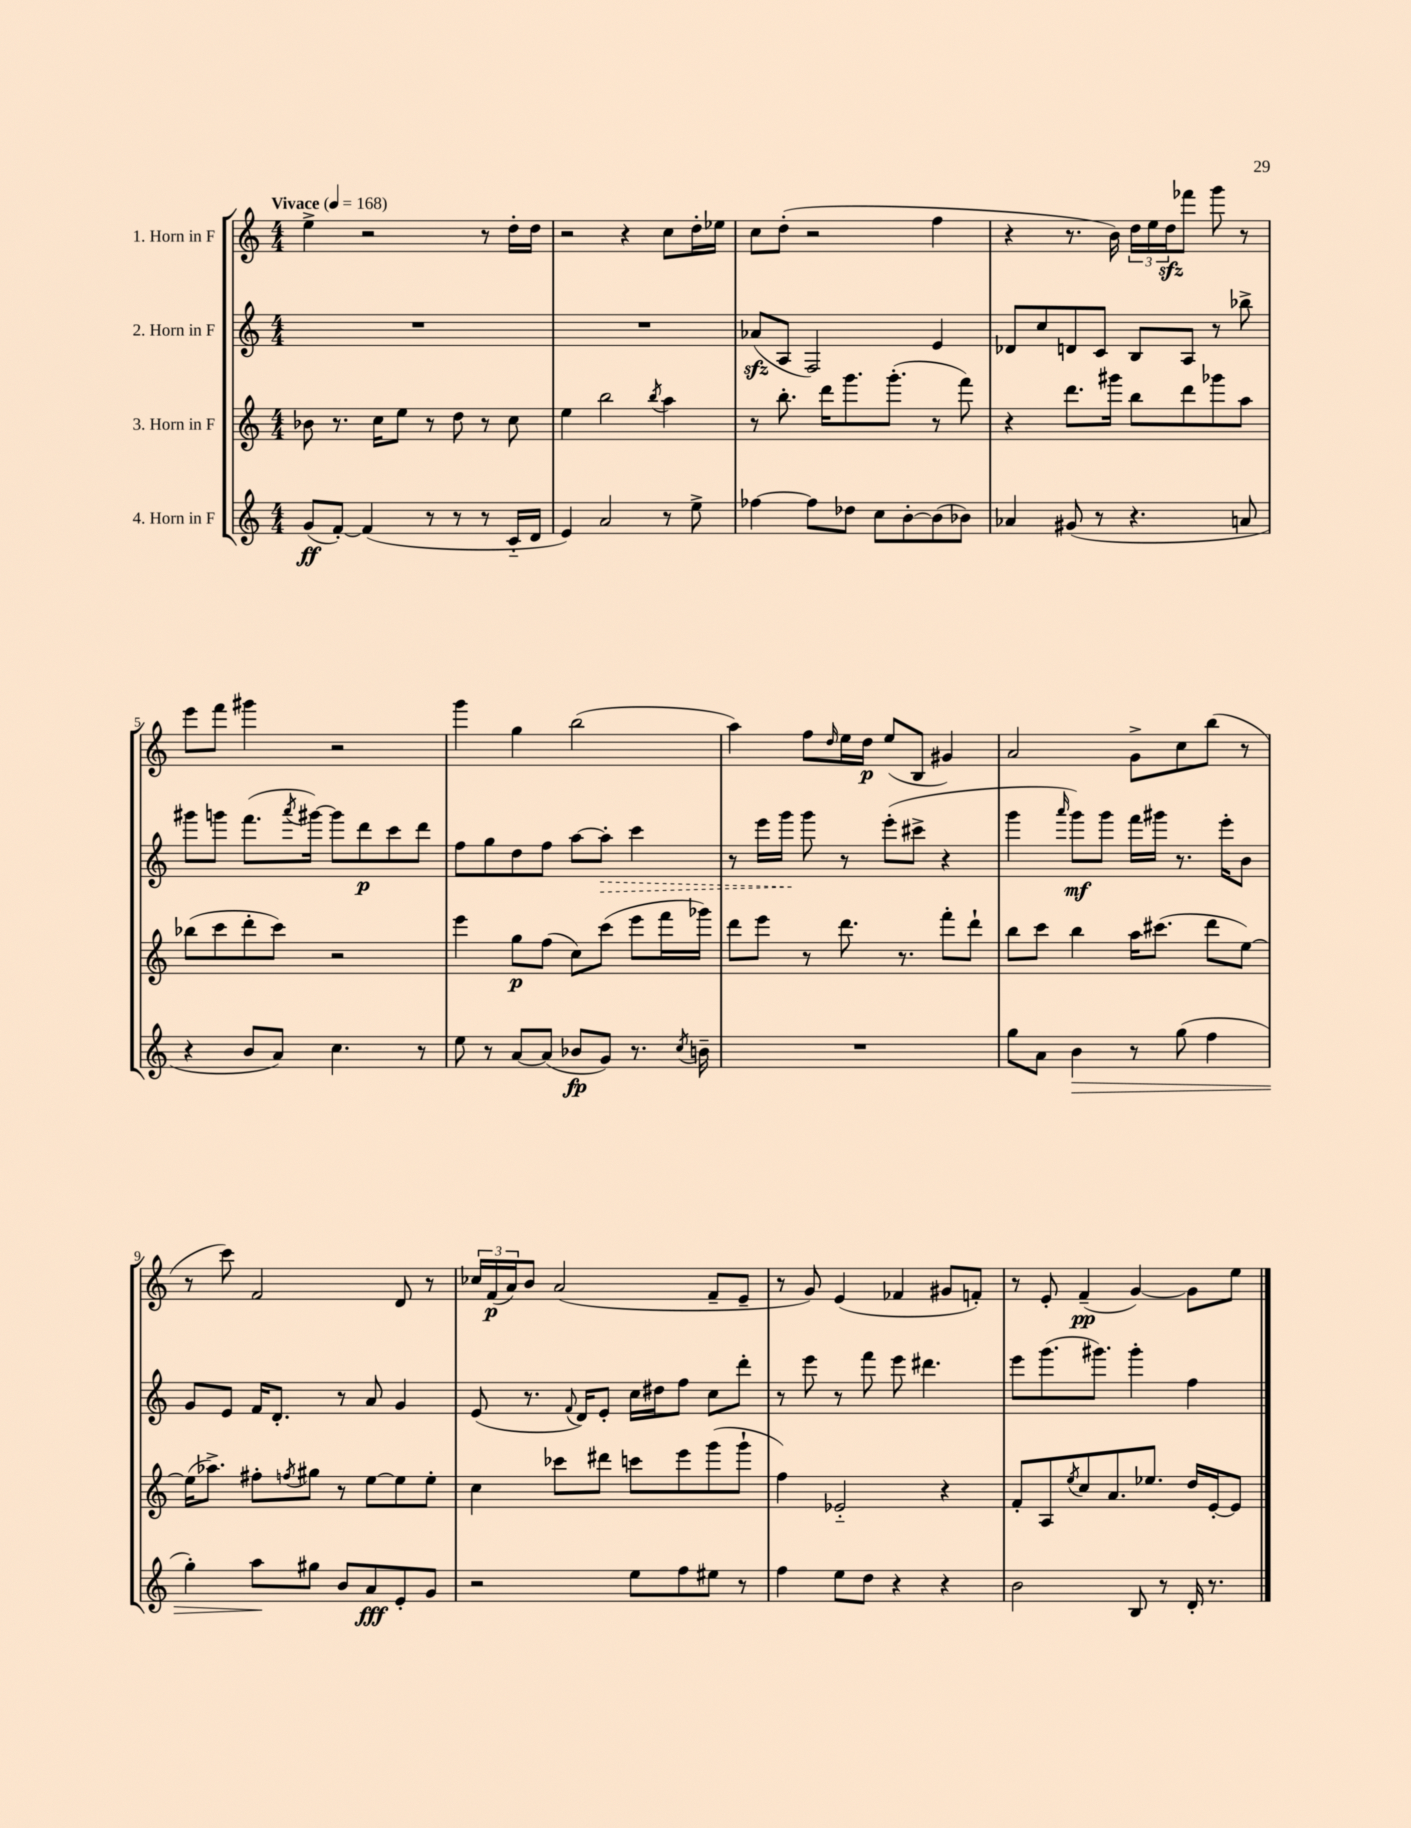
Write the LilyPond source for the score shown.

<<
\new StaffGroup <<
\new Staff = "s0" \with { instrumentName = "1. Horn in F" } {
    \clef treble \key c \major \numericTimeSignature \time 4/4 \tempo "Vivace" 4 = 168
    e''4-> r2 r8 d''16-. d''16 |
    r2 r4 c''8 d''16-. ees''16 |
    c''8 d''8-.( r2 f''4 |
    r4 r8. b'16) \tuplet 3/2 { d''16 e''16 d''16\sfz } fes'''8 g'''8 r8 |
    e'''8 f'''8 gis'''4 r2 |
    g'''4 g''4 b''2( |
    a''4) f''8 \grace { d''16 } e''16 d''16\p e''8( b8 gis'4) |
    a'2 g'8-> c''8 b''8( r8 |
    r8 c'''8) f'2 d'8 r8 |
    \tuplet 3/2 { ces''16 f'16\p( a'16) } b'8 a'2( f'8-- e'8-- |
    r8 g'8) e'4( fes'4 gis'8 f'8-.) |
    r8 e'8-. f'4--\pp( g'4~) g'8 e''8 \bar "|." |
}
\new Staff = "s1" \with { instrumentName = "2. Horn in F" } {
    \clef treble \key c \major \numericTimeSignature \time 4/4
    R1 |
    R1 |
    aes'8\sfz( a8 f2) e'4 |
    des'8 c''8 d'8 c'8 b8 a8 r8 bes''8-> |
    gis'''8 g'''8 f'''8.( \acciaccatura { a'''8 } gis'''16~) gis'''8 d'''8\p c'''8 d'''8 |
    f''8 g''8 d''8 f''8 a''8~ \once \override Hairpin.style = #'dashed-line a''8-.\> c'''4 |
    r8 e'''16 g'''16\! g'''8 r8 e'''8-.( cis'''8-> r4 |
    g'''4 \grace { a'''16 } g'''8\mf) g'''8 f'''16 gis'''16 r8. e'''16-. b'8 |
    g'8 e'8 f'16 d'8.-. r8 a'8 g'4 |
    e'8( r8. \appoggiatura { f'8 } d'16) e'8-. c''16 dis''16 f''8 c''8 d'''8-. |
    r8 e'''8 r8 f'''8 e'''8 dis'''4. |
    e'''8 g'''8.( gis'''8.) gis'''4-. f''4 \bar "|." |
}
\new Staff = "s2" \with { instrumentName = "3. Horn in F" } {
    \clef treble \key c \major \numericTimeSignature \time 4/4
    bes'8 r8. c''16 e''8 r8 d''8 r8 c''8 |
    e''4 b''2 \acciaccatura { b''8 } a''4 |
    r8 b''8.-. d'''16 g'''8. g'''8.-.( r8 f'''8) |
    r4 d'''8. gis'''16 b''8 d'''8 ges'''8 a''8 |
    bes''8( c'''8 d'''8-. c'''8) r2 |
    e'''4 g''8\p f''8( c''8) c'''8( e'''8 f'''16 ges'''16) |
    d'''8 e'''8 r8 d'''8. r8. f'''8-. d'''8-! |
    b''8 c'''8 b''4 a''16 cis'''8.( d'''8 e''8~) |
    e''16( aes''8.->) fis''8-. \acciaccatura { f''8 } gis''8 r8 e''8~ e''8 e''8-. |
    c''4 ces'''8 dis'''8 c'''8 e'''8 g'''8( g'''8-! |
    f''4) ees'2-_ r4 |
    f'8-. a8 \acciaccatura { e''8 } c''8 a'8. ees''8. d''16 e'16~-. e'8 \bar "|." |
}
\new Staff = "s3" \with { instrumentName = "4. Horn in F" } {
    \clef treble \key c \major \numericTimeSignature \time 4/4
    g'8\ff( f'8~-.) f'4( r8 r8 r8 c'16-_ d'16 |
    e'4) a'2 r8 e''8-> |
    fes''4~ fes''8 des''8 c''8 b'8~-. b'8( bes'8) |
    aes'4 gis'8( r8 r4. a'8 |
    r4 b'8 a'8) c''4. r8 |
    e''8 r8 a'8~ a'8( bes'8\fp g'8) r8. \acciaccatura { c''8 } b'16-- |
    R1 |
    g''8 a'8 b'4\> r8 g''8( f''4 |
    g''4-.) a''8\! gis''8 b'8 a'8\fff e'8-. g'8 |
    r2 e''8 f''8 eis''8 r8 |
    f''4 e''8 d''8 r4 r4 |
    b'2 b8 r8 d'16-. r8. \bar "|." |
}
>>
>>
